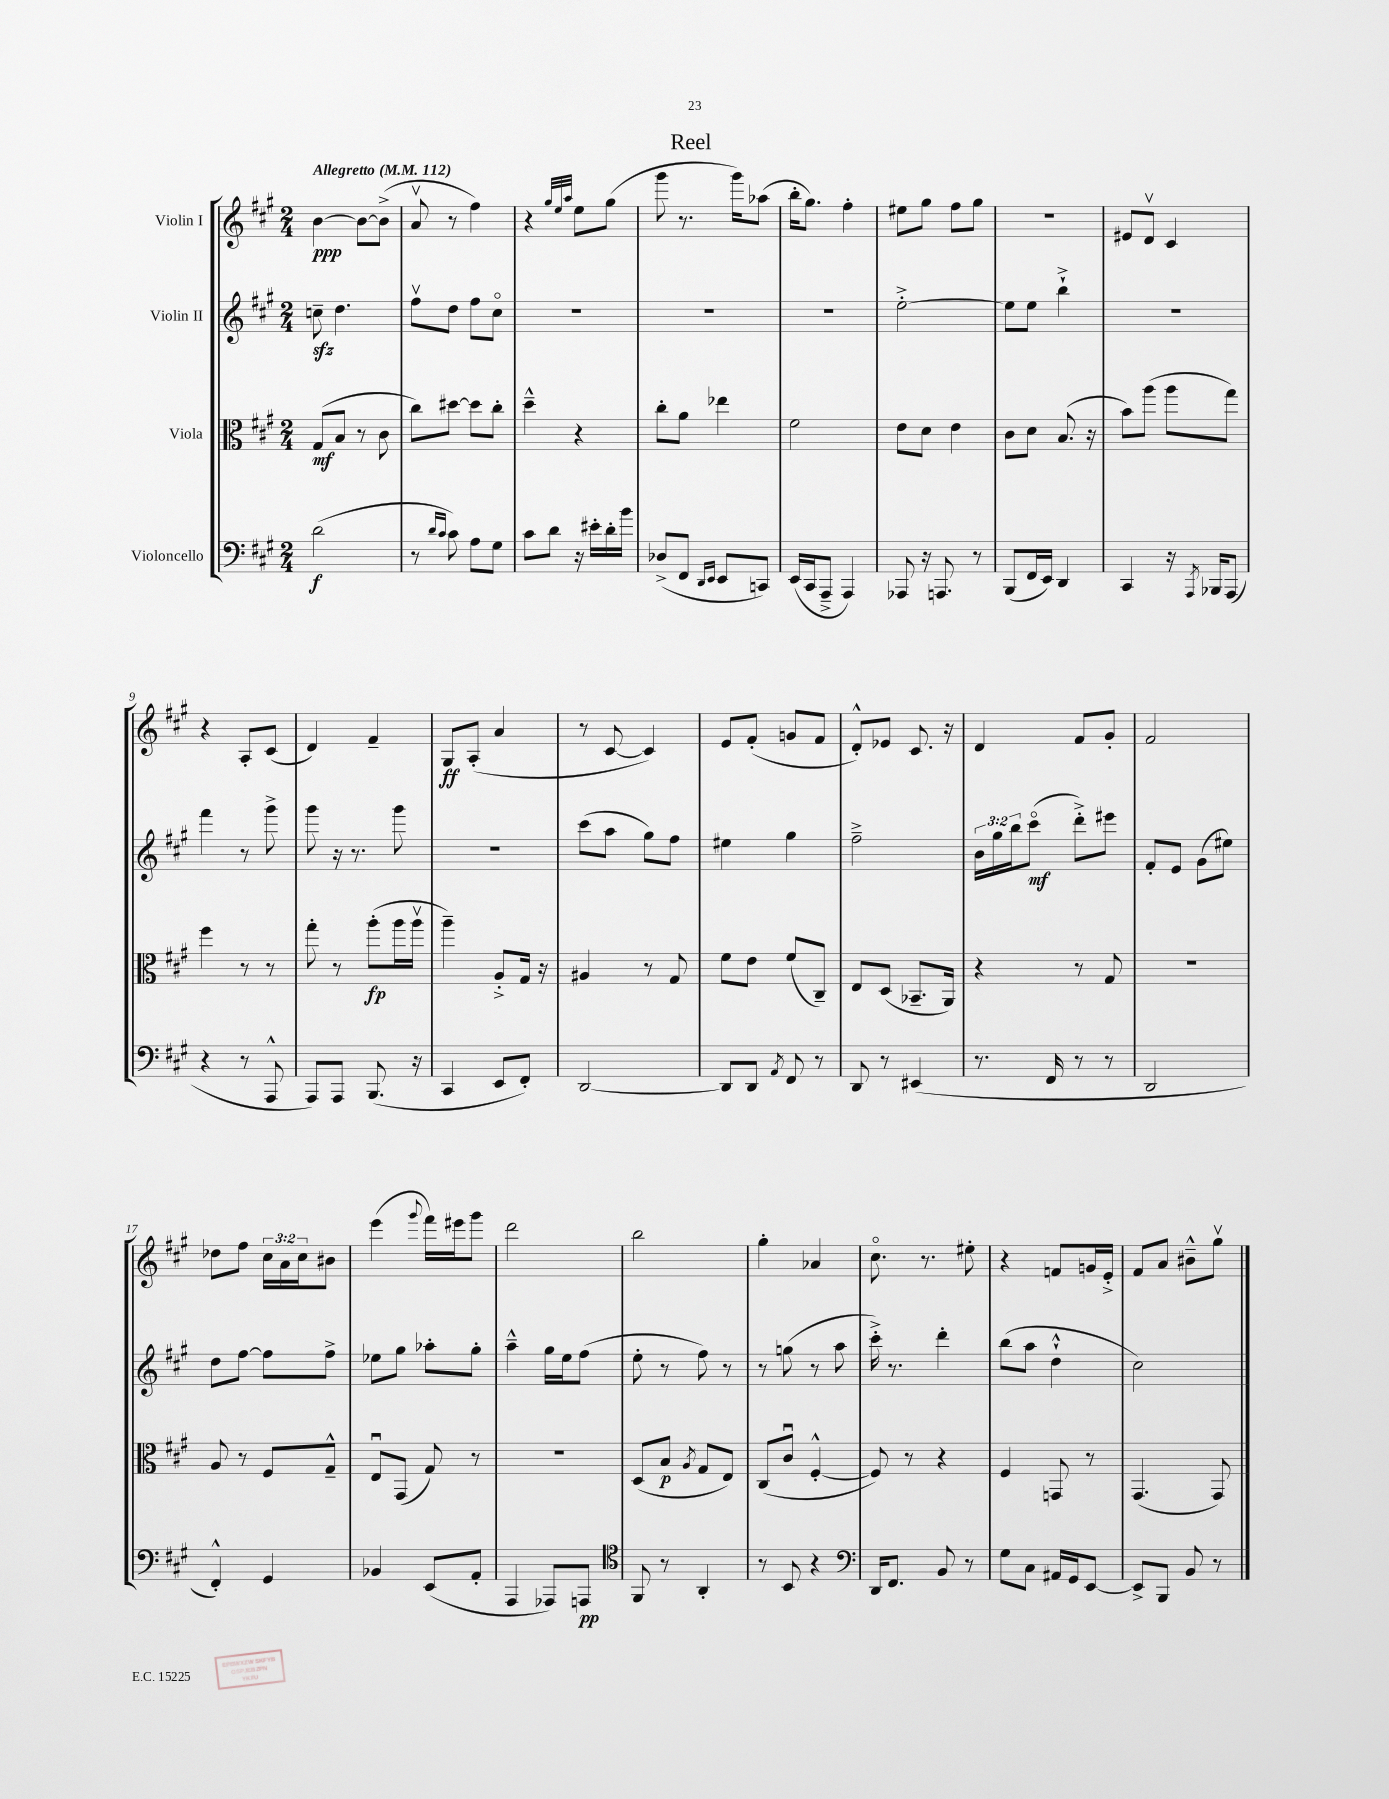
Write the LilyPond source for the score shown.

\header { title = "Reel" }
<<
\new StaffGroup <<
\new Staff = "s0" \with { instrumentName = "Violin I" } {
    \clef treble \key a \major \numericTimeSignature \time 2/4 \override Staff.TupletNumber.text = #tuplet-number::calc-fraction-text \tempo "Allegretto" 4 = 112
    b'4~\ppp b'8~ b'8->( |
    a'8\upbow r8 fis''4) |
    r4 \grace { gis''32 e''32 a''32 } e''8 gis''8( |
    gis'''8 r8. gis'''16) aes''8( |
    b''16-. gis''8.) fis''4-. |
    eis''8 gis''8 fis''8 gis''8 |
    R2 |
    eis'8 d'8\upbow cis'4 |
    r4 a8-. cis'8( |
    d'4) fis'4-- |
    gis8\ff a8-.( a'4 |
    r8 cis'8~ cis'4) |
    e'8 fis'8-.( g'8 fis'8 |
    d'8-.-^) ees'8 cis'8. r16 |
    d'4 fis'8 gis'8-. |
    fis'2 |
    des''8 fis''8 \tuplet 3/2 { cis''16 a'16 cis''16 } bis'8 |
    e'''4( \appoggiatura { gis'''8 } fis'''16) eis'''16 gis'''8 |
    d'''2 |
    b''2 |
    gis''4-. aes'4 |
    cis''8.\flageolet r8. eis''8-. |
    r4 f'8 g'16 e'16-.-> |
    fis'8 a'8 bis'8---^ gis''8\upbow \bar "|." |
}
\new Staff = "s1" \with { instrumentName = "Violin II" } {
    \clef treble \key a \major \numericTimeSignature \time 2/4 \override Staff.TupletNumber.text = #tuplet-number::calc-fraction-text
    c''8--\sfz d''4. |
    fis''8\upbow d''8 fis''8 cis''8\flageolet |
    R2 |
    R2 |
    R2 |
    e''2~-.-> |
    e''8 e''8 b''4-!-> |
    R2 |
    fis'''4 r8 gis'''8-> |
    gis'''8 r16 r8. gis'''8 |
    R2 |
    cis'''8( a''8 gis''8) fis''8 |
    eis''4 gis''4 |
    fis''2---> |
    \tuplet 3/2 { b'16 gis''16 b''16 } cis'''8\flageolet\mf( d'''8-.->) eis'''8 |
    fis'8-. e'8 gis'8( eis''8) |
    d''8 fis''8~ fis''8 fis''8-> |
    ees''8 gis''8 aes''8-. gis''8-. |
    a''4---^ gis''16 e''16 fis''8( |
    e''8-. r8 fis''8) r8 |
    r8 g''8( r8 a''8 |
    cis'''16-.->) r8. d'''4-. |
    b''8( a''8 d''4-!-^ |
    cis''2) \bar "|." |
}
\new Staff = "s2" \with { instrumentName = "Viola" } {
    \clef alto \key a \major \numericTimeSignature \time 2/4
    gis8\mf( b8 r8 cis'8 |
    cis''8) dis''8~ dis''8 cis''8-. |
    d''4---^ r4 |
    cis''8-. a'8 ees''4 |
    fis'2 |
    e'8 d'8 e'4 |
    cis'8 d'8 b8.( r16 |
    b'8) a''8( a''8 gis''8) |
    fis''4 r8 r8 |
    gis''8-. r8 a''8-.\fp( a''16 a''16\upbow |
    a''4--) a8-.-> gis16 r16 |
    ais4 r8 gis8 |
    fis'8 e'8 fis'8( cis8--) |
    e8 d8( bes,8.-- a,16) |
    r4 r8 gis8 |
    R2 |
    a8 r8 fis8 gis8---^ |
    e8\downbow gis,8( gis8) r8 |
    r2 |
    d8( b8\p \acciaccatura { a8 } gis8 e8) |
    cis8( cis'8\downbow fis4~-.-^ |
    fis8) r8 r4 |
    fis4 g,8 r8 |
    gis,4.( gis,8) \bar "|." |
}
\new Staff = "s3" \with { instrumentName = "Violoncello" } {
    \clef bass \key a \major \numericTimeSignature \time 2/4
    d'2\f( |
    r8 \grace { d'16 cis'16 } cis'8) a8 gis8 |
    cis'8 d'8 r16 eis'16-. d'16-. b'16 |
    des8->( fis,8 \grace { d,16 e,16 } e,8 c,8) |
    e,16( cis,16 a,,8---> a,,4) |
    aes,,8 r16 a,,8. r8 |
    b,,8( fis,16 e,16) d,4 |
    cis,4 r16 \acciaccatura { a,,8 } bes,,16 a,,8( |
    r4 r8 a,,8-^ |
    a,,8) a,,8 b,,8.( r16 |
    cis,4 e,8 fis,8-.) |
    d,2~ |
    d,8 d,8 \acciaccatura { a,8 } fis,8 r8 |
    d,8 r8 eis,4( |
    r8. fis,16 r8 r8 |
    d,2 |
    fis,4-.-^) gis,4 |
    bes,4 e,8( a,8-. |
    a,,4 aes,,8) a,,8\pp |
    \clef tenor fis,8 r8 a,4-. |
    r8 b,8 r4 |
    \clef bass d,16 fis,8. b,8 r8 |
    gis8 cis8 ais,16 gis,16 e,8~ |
    e,8-> b,,8 b,8 r8 \bar "|." |
}
>>
>>
